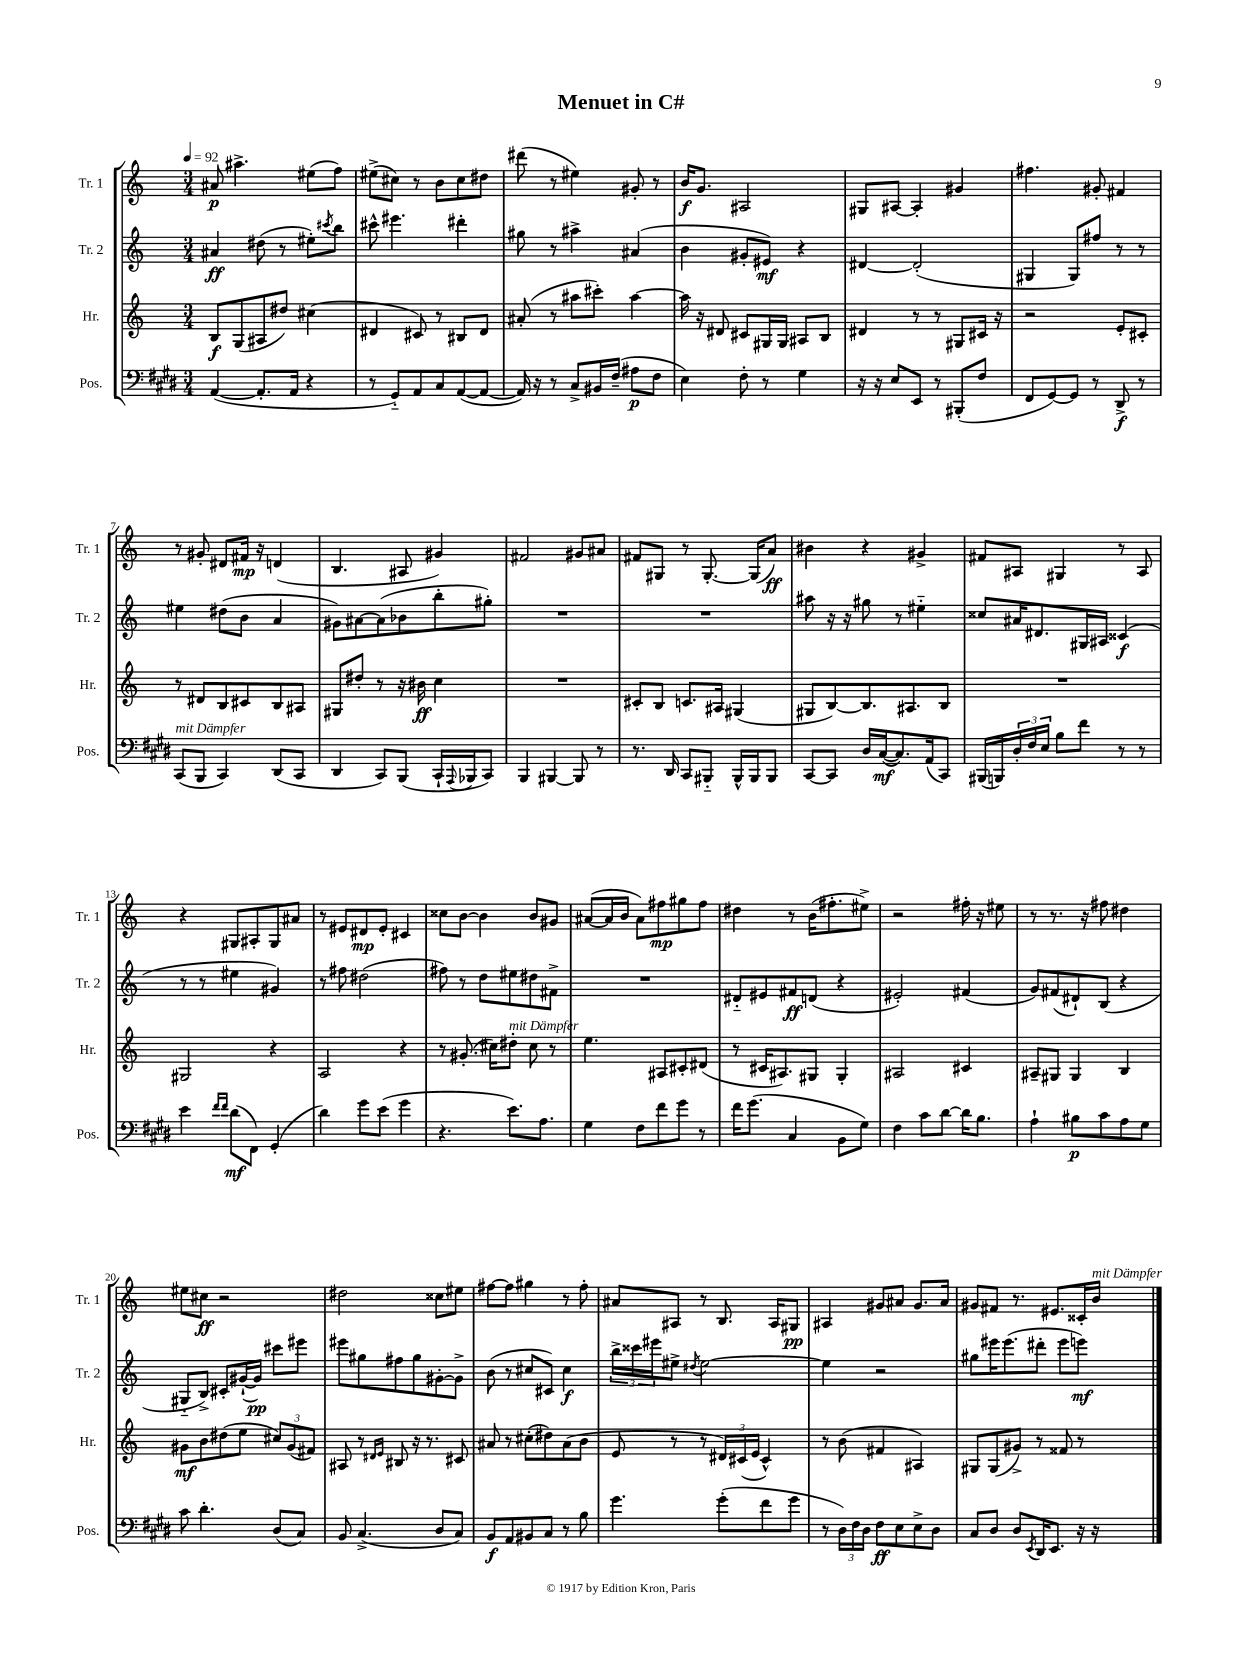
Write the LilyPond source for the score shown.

\header { title = "Menuet in C#" }
<<
\new StaffGroup <<
\new Staff = "s0" \with { instrumentName = "Tr. 1" shortInstrumentName = "Tr. 1" } {
    \clef treble \key c \major \numericTimeSignature \time 3/4 \tempo 4 = 92
    ais'8\p ais''4.-> eis''8( f''8) |
    eis''8->( cis''8) r8 b'8 cis''8 dis''8 |
    dis'''8( r8 eis''4) gis'8-. r8 |
    b'16\f g'8. ais2 |
    gis8 ais8~ ais4-. gis'4 |
    fis''4. gis'8-. fis'4 |
    r8 gis'8-. dis'8 fis'16\mp r16 d'4( |
    b4. ais8 gis'4) |
    fis'2 gis'8 ais'8 |
    fis'8 gis8 r8 gis8.~-. gis16( a'8\ff) |
    bis'4 r4 gis'4-> |
    fis'8 ais8 gis4 r8 ais8 |
    r4 gis8 ais8-. gis8 ais'8 |
    r8 eis'8 dis'8\mp eis'8-. cis'4 |
    cisis''8 b'8~ b'4 b'8 gis'8 |
    ais'8~( ais'16 b'16 ais'8) fis''8\mp gis''8 fis''8 |
    dis''4 r8 b'16( fis''8.-. eis''8->) |
    r2 fis''16-. r16 eis''8 |
    r8 r8. r16 fis''8 dis''4 |
    eis''8 cis''8\ff r2 |
    dis''2 cisis''8 eis''8 |
    fis''8~ fis''8 gis''4 r8 fis''8-. |
    ais'8 ais8 r8 b8. ais16 gis8\pp |
    ais4 gis'8 ais'8 gis'8. ais'16 |
    gis'8 fis'8 r8. eis'8. cisis'16-. b'16^\markup { \italic "mit Dämpfer" } \bar "|." |
}
\new Staff = "s1" \with { instrumentName = "Tr. 2" shortInstrumentName = "Tr. 2" } {
    \clef treble \key c \major \numericTimeSignature \time 3/4
    ais'4\ff dis''8( r8 eis''8-.) \acciaccatura { cis'''8 } b''8 |
    cis'''8-^ eis'''4. dis'''4-. |
    gis''8 r8 ais''4-> ais'4( |
    b'4 gis'8-. eis'8\mf) r4 |
    dis'4~ dis'2-.( |
    gis4 gis8) fis''8 r8 r8 |
    eis''4 dis''8( b'8 a'4 |
    gis'8) ais'8~ ais'8( bes'8 b''8-. gis''8-.) |
    R2. |
    R2. |
    ais''8 r16 r16 gis''8 r8 eis''4-_ |
    cisis''8 ais'16 dis'8. gis16 ais16 cisis'4\f( |
    r8 r8 eis''4 gis'4) |
    r8 fis''8 dis''2( |
    fis''8) r8 d''8 eis''8 dis''8 fis'8-> |
    R2. |
    dis'8-_ eis'8 fis'8\ff d'8( r4 |
    eis'2-.) fis'4( |
    g'8) fis'8( dis'8-!) b8( r4 |
    gis8-_ b8->) cis'8-. gis'16~-!( gis'16\pp) cis'''8 eis'''8 |
    eis'''8 gis''8 fis''8 gis''8 gis'8~-. gis'8-> |
    b'8( r8 cis''8 cis'8) cis''4\f |
    \tuplet 3/2 { b''16-> cisis'''16 eis'''16 } eis''8-> \acciaccatura { dis''8 } eis''2~ |
    eis''4 r2 |
    gis''8 eis'''16 eis'''8.( dis'''8-. eis'''8 e'''8\mf) \bar "|." |
}
\new Staff = "s2" \with { instrumentName = "Hr." shortInstrumentName = "Hr." } {
    \clef treble \key c \major \numericTimeSignature \time 3/4
    b8\f g8( ais8 dis''8) cis''4( |
    dis'4 cis'8) r8 bis8 dis'8 |
    ais'8-.( r8 ais''8 cis'''8-.) ais''4~ |
    ais''16 r16 dis'8 cis'8 gis16 gis16 ais8 b8 |
    dis'4 r8 r8 gis8 cis'16 r16 |
    r2 e'8-. cis'8-. |
    r8 dis'8 b8 cis'8 b8 ais8 |
    gis8 dis''8-. r8 r16 bis'16\ff c''4 |
    R2. |
    cis'8-. b8 c'8. ais16 gis4( |
    gis8 b8~) b8. ais8. b8 |
    R2. |
    gis2 r4 |
    a2 r4 |
    r8 gis'8.-.( cis''16) dis''8-.^\markup { \italic "mit Dämpfer" } cis''8 r8 |
    e''4. ais8 cis'8-. dis'8( |
    r8 cis'16 ais8.) gis8 gis4-. |
    ais2 cis'4 |
    ais8-- gis8 gis4 b4 |
    gis'8\mf b'8 dis''8( e''8 \tuplet 3/2 { cis''8) gis'8( fis'8) } |
    ais8 r8 \grace { dis'16 e'16 } bis8 r16 r8. cis'8 |
    ais'8 r8 cis''8-.( dis''8) ais'8( b'8 |
    e'8 r8 r8 \tuplet 3/2 { dis'16) cis'16( e'16 } cis'4-^) |
    r8 b'8( fis'4 ais4) |
    gis8 gis8( gis'8->) r8 fisis'8 r8 \bar "|." |
}
\new Staff = "s3" \with { instrumentName = "Pos." shortInstrumentName = "Pos." } {
    \clef bass \key e \major \numericTimeSignature \time 3/4
    a,4~( a,8.-. a,16 r4 |
    r8 gis,8-_) a,8 cis8 a,8~( a,8~ |
    a,16) r16 r8 cis8-> bis,16 fis16--( ais8\p fis8 |
    e4) fis8-. r8 gis4 |
    r16 r16 e8 e,8 r8 bis,,8-.( fis8 |
    fis,8 gis,8~) gis,8 r8 dis,8->\f r8 |
    cis,8^\markup { \italic "mit Dämpfer" }( b,,8 cis,4) dis,8( cis,8 |
    dis,4 cis,8) b,,8( cis,16-! \appoggiatura { a,,8 } bes,,16 cis,8) |
    b,,4 bis,,4~ bis,,8 r8 |
    r8. dis,16 cis,8 bis,,8-_ bis,,16-^ bis,,16 bis,,8 |
    cis,8~ cis,8 dis16 cis16~\mf( cis8.) a,16( cis,8) |
    bis,,16( b,,16) \tuplet 3/2 { dis16-. fis16 e16 } b8 fis'8 r8 r8 |
    e'4 \grace { fis'16 fis'16 } dis'8\mf( fis,8) gis,4-.( |
    dis'4) gis'8 e'8( gis'4 |
    r4. e'8.) a8. |
    gis4 fis8 fis'8 gis'8 r8 |
    fis'16 gis'8.( cis4 b,8 gis8) |
    fis4 cis'8 dis'8~ dis'16 b8. |
    a4-! bis8\p cis'8 a8 gis8 |
    cis'8 dis'4.-. dis8( cis8) |
    b,8 cis4.->( dis8 cis8) |
    b,8\f a,8 bis,8 cis8 r8 b8 |
    gis'4. gis'8-.( fis'8 gis'8 |
    r8 \tuplet 3/2 { dis16) fis16 dis16 } fis8\ff e8 e8-> dis8 |
    cis8 dis8 dis8 \acciaccatura { e,8 } dis,16 e,8. r16 r16 \bar "|." |
}
>>
>>
